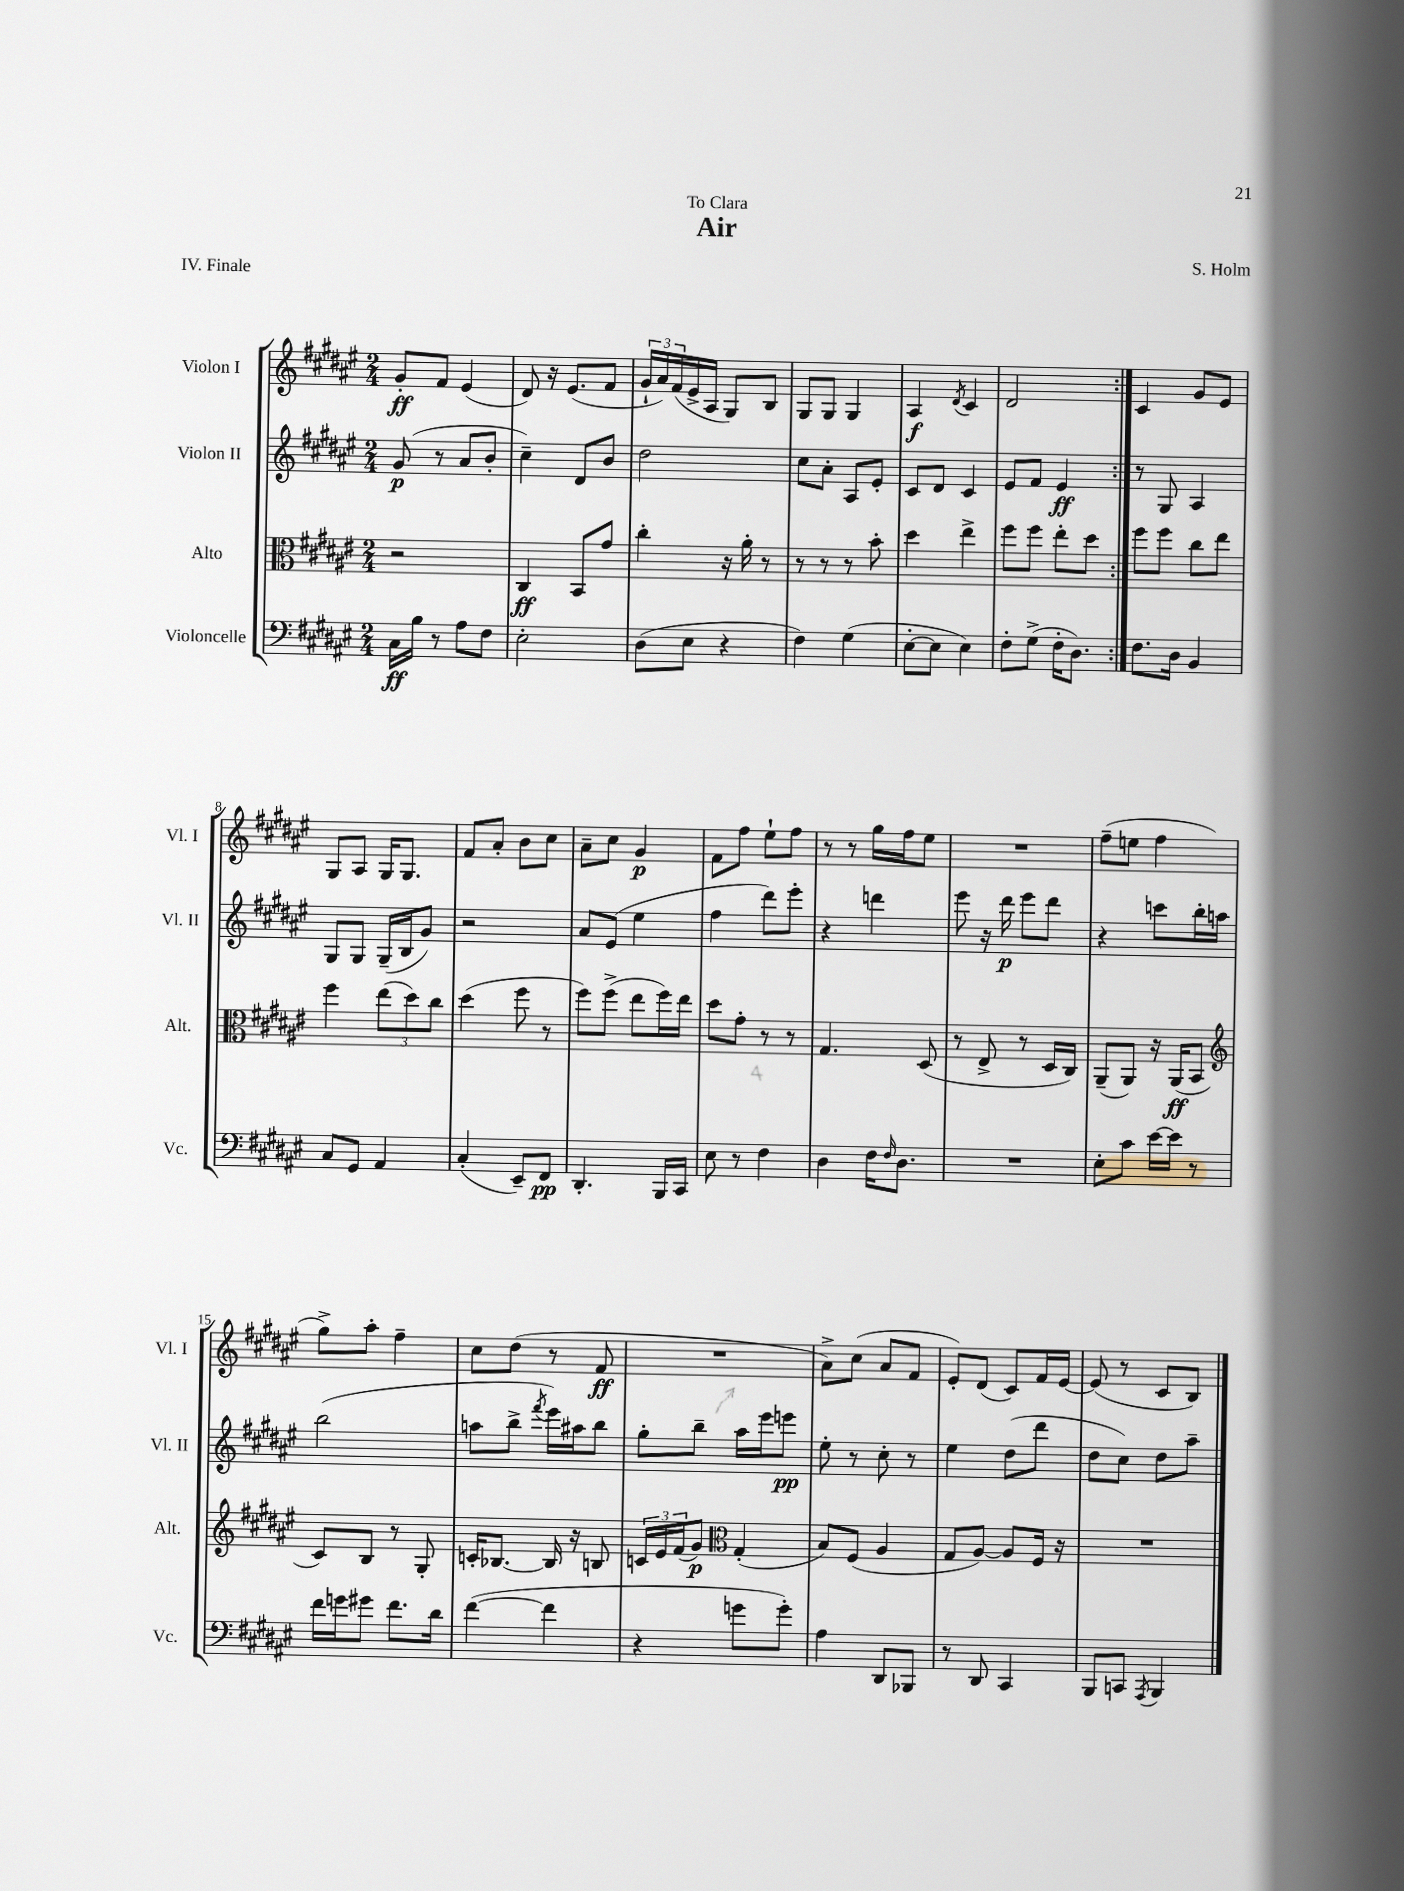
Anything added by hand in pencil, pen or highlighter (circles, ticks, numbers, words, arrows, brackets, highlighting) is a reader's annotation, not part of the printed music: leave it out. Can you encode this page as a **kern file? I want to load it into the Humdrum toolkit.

**kern	**dynam	**kern	**dynam	**kern	**dynam	**kern	**dynam
*part4	*part4	*part3	*part3	*part2	*part2	*part1	*part1
*staff4	*staff4	*staff3	*staff3	*staff2	*staff2	*staff1	*staff1
*I"Violoncelle	*	*I"Alto	*	*I"Violon II	*	*I"Violon I	*
*I'Vc.	*	*I'Alt.	*	*I'Vl. II	*	*I'Vl. I	*
*clefF4	*	*clefC3	*	*clefG2	*	*clefG2	*
*k[f#c#g#d#a#e#]	*	*k[f#c#g#d#a#e#]	*	*k[f#c#g#d#a#e#]	*	*k[f#c#g#d#a#e#]	*
*M2/4	*	*M2/4	*	*M2/4	*	*M2/4	*
=1	=1	=1	=1	=1	=1	=1	=1
16C#\LL	ff	2r	.	(8g#/	p	8g#'/L	ff
16B\JJ	.	.	.	.	.	.	.
8r	.	.	.	8r	.	8f#/J	.
8A#\L	.	.	.	8a#/L	.	(4e#/	.
8F#\J	.	.	.	8b'/J	.	.	.
=2	=2	=2	=2	=2	=2	=2	=2
2E#'\	.	4C#/	ff	4cc#~\)	.	8d#/)	.
.	.	.	.	.	.	16r	.
.	.	.	.	.	.	(8.e#/L	.
.	.	8BB/L	.	8d#/L	.	.	.
.	.	8g#/J	.	8b/J	.	8f#/J	.
=3	=3	=3	=3	=3	=3	=3	=3
(8D#\L	.	4cc#'\	.	2dd#\	.	24g#`/LL	.
.	.	.	.	.	.	24a#/)	.
.	.	.	.	.	.	(24f#/	.
8E#\J	.	.	.	.	.	16e#^/	.
.	.	.	.	.	.	16A#/JJ	.
4r	.	16r	.	.	.	8G#/L)	.
.	.	16a#'\	.	.	.	.	.
.	.	8r	.	.	.	8B/J	.
=4	=4	=4	=4	=4	=4	=4	=4
4F#\)	.	8r	.	8cc#\L	.	8G#/L	.
.	.	8r	.	8a#'\J	.	8G#/J	.
(4G#\	.	8r	.	8A#/L	.	4G#/	.
.	.	8b'\	.	8e#'/J	.	.	.
=5	=5	=5	=5	=5	=5	=5	=5
[8E#'\L	.	4dd#\	.	8c#/L	.	4A#/	f
8E#\J]	.	.	.	8d#/J	.	.	.
.	.	.	.	.	.	8qd#/	.
4E#\)	.	4ee#^\	.	4c#/	.	4c#/	.
=6	=6	=6	=6	=6	=6	=6	=6
8F#'\L	.	8ff#\L	.	8e#/L	.	2d#/	.
(8G#^\J	.	8ff#\J	.	8f#/J	.	.	.
16F#'\KL	.	8ee#'\L	.	4e#/	ff	.	.
8.D#\J)	.	.	.	.	.	.	.
.	.	8dd#\J	.	.	.	.	.
=7:|!	=7:|!	=7:|!	=7:|!	=7:|!	=7:|!	=7:|!	=7:|!
8.F#\L	.	8ff#\L	.	8r	.	4c#/	.
.	.	8ff#\J	.	8G#/	.	.	.
16D#\Jk	.	.	.	.	.	.	.
4BB/	.	8cc#\L	.	4A#/	.	8g#/L	.
.	.	8ee#\J	.	.	.	8e#/J	.
!!LO:LB:g=z
=8	=8	=8	=8	=8	=8	=8	=8
8C#/L	.	4ff#\	.	8G#/L	.	8G#/L	.
8GG#/J	.	.	.	8G#/J	.	8A#/J	.
4AA#/	.	(12ee#\L	.	(16G#~/LL	.	16G#/KL	.
.	.	.	.	16B/J	.	8.G#/J	.
.	.	12dd#\)	.	.	.	.	.
.	.	.	.	8g#/J)	.	.	.
.	.	12cc#\J	.	.	.	.	.
=9	=9	=9	=9	=9	=9	=9	=9
(4C#'/	.	(4dd#\	.	2r	.	8f#/L	.
.	.	.	.	.	.	8a#'/J	.
8EE#~/L)	.	8ff#\	.	.	.	8b\L	.
8FF#/J	pp	8r	.	.	.	8cc#\J	.
=10	=10	=10	=10	=10	=10	=10	=10
4.DD#'/	.	8ff#\L)	.	8a#/L	.	8a#~\L	.
.	.	(8ff#^\J	.	(8e#/J	.	8cc#\J	.
.	.	8ee#\L	.	4ee#\	.	4g#/	p
16BBB/LL	.	16ff#\L)	.	.	.	.	.
16CC#/JJ	.	16ee#\JJ	.	.	.	.	.
=11	=11	=11	=11	=11	=11	=11	=11
8E#\	.	8dd#\L	.	4ff#\	.	8f#\L	.
8r	.	8g#'\J	.	.	.	8ff#\J	.
4F#\	.	8r	.	8ddd#\L)	.	8ee#`\L	.
.	.	8r	.	8eee#'\J	.	8ff#\J	.
=12	=12	=12	=12	=12	=12	=12	=12
4D#\	.	4.G#/	.	4r	.	8r	.
.	.	.	.	.	.	8r	.
16F#\KL	.	.	.	4dddn\	.	16gg#\LL	.
16qqF#/	.	.	.	.	.	.	.
8.D#\J	.	.	.	.	.	16ff#\J	.
.	.	(8D#/	.	.	.	8ee#\J	.
=13	=13	=13	=13	=13	=13	=13	=13
2r	.	8r	.	8eee#\	.	2r	.
.	.	8E#^/	.	16r	.	.	.
.	.	.	.	16ddd#\	p	.	.
.	.	8r	.	8eee#\L	.	.	.
.	.	16D#/LL	.	8ddd#\J	.	.	.
.	.	16C#/JJ)	.	.	.	.	.
=14	=14	=14	=14	=14	=14	=14	=14
8E#'\L	.	(8AA#~/L	.	4r	.	(8ff#~\L	.
8c#\J	.	8AA#/J)	.	.	.	8een\J	.
[16e#\LL	.	16r	.	8cccn\L	.	4ff#\	.
16e#\JJ]	.	(16AA#/KL	ff	.	.	.	.
8r	.	8BB/J	.	16bb'\L	.	.	.
.	.	.	.	16aan\JJ	.	.	.
!!LO:LB:g=z
=15	=15	=15	=15	=15	=15	=15	=15
*	*	*clefG2	*	*	*	*	*
16f#\LL	.	8c#/L)	.	(2bb\	.	8gg#^\L)	.
16gn\J	.	.	.	.	.	.	.
8g#X\J	.	8B/J	.	.	.	8aa#'\J	.
8.f#\L	.	8r	.	.	.	4ff#~\	.
.	.	8G#'/	.	.	.	.	.
16d#\Jk	.	.	.	.	.	.	.
=16	=16	=16	=16	=16	=16	=16	=16
([4f#\	.	16cn'/KL	.	8aan\L	.	8cc#\L	.
.	.	[8.B-X/J	.	.	.	.	.
.	.	.	.	8bb^\J	.	(8dd#\J	.
.	.	.	.	8qfff#/	.	.	.
4f#\]	.	16B-/]	.	16eee#\LL)	.	8r	.
.	.	16r	.	16aa#X\J	.	.	.
.	.	8Bn/	.	8bb\J	.	8f#/	ff
=17	=17	=17	=17	=17	=17	=17	=17
4r	.	24cn/LL	.	8gg#'\L	.	2r	.
.	.	24e#/	.	.	.	.	.
.	.	(24f#/J	.	.	.	.	.
.	.	8g#/J)	p	8bb~\J	.	.	.
*	*	*clefC3	*	*	*	*	*
8gn\L	.	(4G#'/	.	16aa#\LL	.	.	.
.	.	.	.	16eee#\J	.	.	.
8g'\J)	.	.	.	8eeen\J	pp	.	.
=18	=18	=18	=18	=18	=18	=18	=18
4A#\	.	8B/L)	.	8ee#'\	.	8a#^\L)	.
.	.	(8F#/J	.	8r	.	(8cc#\J	.
8DD#/L	.	4A#/	.	8cc#'\	.	8a#/L	.
8BBB-X/J	.	.	.	8r	.	8f#/J	.
=19	=19	=19	=19	=19	=19	=19	=19
8r	.	8G#/L	.	4ee#\	.	8e#'/L)	.
8DD#/	.	[8A#/J)	.	.	.	(8d#/J	.
4CC#/	.	8A#/L]	.	(8dd#\L	.	8c#/L)	.
.	.	16F#/Jk	.	8ddd#\J	.	16f#/L	.
.	.	16r	.	.	.	[16e#/JJ	.
=20	=20	=20	=20	=20	=20	=20	=20
8BBB/L	.	2r	.	8dd#\L	.	(8e#/]	.
8CCn/J	.	.	.	8cc#\J)	.	8r	.
8qAAA#/	.	.	.	.	.	.	.
4BBB/	.	.	.	8dd#\L	.	8c#/L	.
.	.	.	.	8aa#~\J	.	8B/J)	.
==	==	==	==	==	==	==	==
*-	*-	*-	*-	*-	*-	*-	*-
